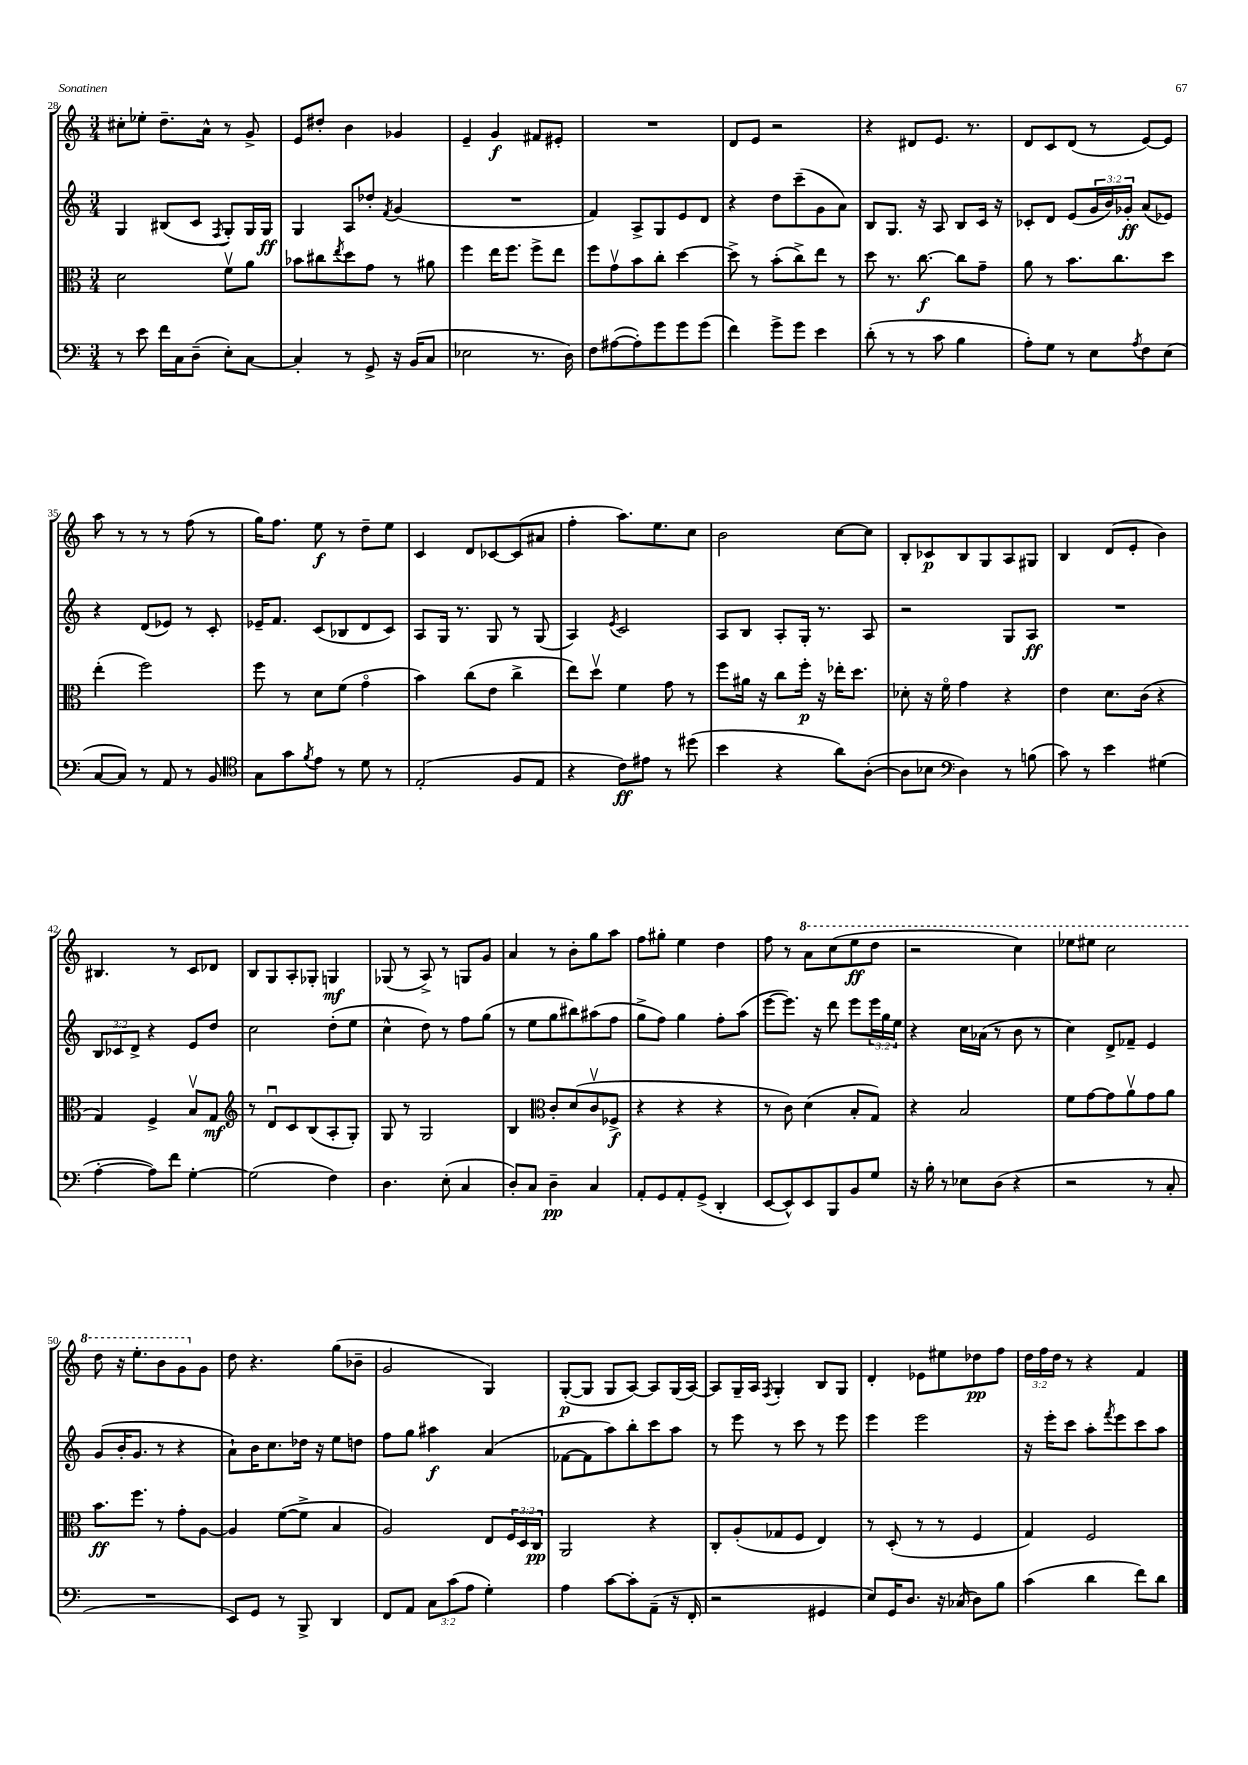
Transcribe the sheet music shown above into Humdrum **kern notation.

**kern	**kern	**kern	**kern
*staff4	*staff3	*staff2	*staff1
*clefF4	*clefC3	*clefG2	*clefG2
*k[]	*k[]	*k[]	*k[]
*M3/4	*M3/4	*M3/4	*M3/4
8r	2d\	4G/	8cc#'\L
8e\	.	.	8ee-'\J
16f\LL	.	(8B#/L	8.dd~\L
16C\J	.	.	.
(8D~\J	.	8c/J	.
.	.	.	16a^^\Jk
.	.	8qF/	.
8E'\L)	8fv\L	8G'/L)	8r
[8C\J	8a\J	16G/L	8g^/
.	.	16G/JJ	.
=	=	=	=
4C'/]	8b-\L	4G/	8e/L
.	8cc#\	.	8dd#'/J
.	8qee/	.	.
8r	8dd\	8A/L	4b\
8GG^/	8g\J	8dd-'/J	.
.	.	8qf/	.
16r	8r	(4g/	4g-/
(16BB/LK	.	.	.
8C/J	8a#\	.	.
=	=	=	=
2E-\	4ff\	2.r	4e~/
.	16ee\LK	.	4g/
.	8.ff\J	.	.
8.r	8ff^\L	.	8f#/L
.	8ee\J	.	8e#'/J
16D\)	.	.	.
=	=	=	=
8F\L	8ff\L	4f/)	2.r
([8A#\	8gv\	.	.
8A#'\])	8b\	8A^/L	.
8g\	8cc'\J	8G/	.
8g\	[4dd\	8e/	.
(8g\J	.	8d/J	.
=	=	=	=
4f\)	8dd^\]	4r	8d/L
.	8r	.	8e/J
8g^\L	(8b'\L	8dd\L	2r
8g\J	8cc^\)	(8ccc~\	.
4e\	8ee\J	8g\	.
.	8r	8a\J)	.
=	=	=	=
(8d'\	8dd\	8B/L	4r
8r	8.r	8.G/J	.
8r	.	.	8d#/L
.	[8.cc\	16r	.
8c\	.	8A/	8.e/J
4B\	8cc\]L	8B/L	.
.	.	.	8.r
.	8g~\J	16c/Jk	.
.	.	16r	.
=	=	=	=
8A'\L)	8a\	8c-'/L	8d/L
8G\J	8r	8d/J	8c/
8r	8.b\L	(8e/L	(8d/J
8E\L	.	24g/L	8r
.	.	24b/)	.
.	8.cc\	.	.
.	.	24g-'/JJ	.
8qA/	.	.	.
8F\	.	(8a/L	[8e/L)
(8E\J	8dd\J	8e-/J)	8e/]J
=	=	=	=
[8C/L	(4ee'\	4r	8aa\
8C/]J)	.	.	8r
8r	2ff\)	(8d/L	8r
8AA/	.	8e-/J)	8r
8r	.	8r	(8ff\
8BB/	.	8c'/	8r
=	=	=	=
*clefC4	*	*	*
8G\L	8ff\	16e-~/LK	16gg\LK)
.	.	8.f/J	8.ff\J
8g\	8r	.	.
8qf/	.	.	.
8e\J	8d\L	(8c/L	8ee\
8r	(8f\J	8B-/	8r
8d\	4go\	8d/	8dd~\L
8r	.	8c/J)	8ee\J
=	=	=	=
(2E'/	4b\)	8A/L	4c/
.	.	16G/Jk	.
.	.	8.r	.
.	(8cc\L	.	8d/L
.	8e\J	8G/	[8c-/
8F/L	4cc^\	8r	(8c-/]
8E/J	.	(8G/	8a#/J
=	=	=	=
4r	8ee\L)	4A/)	4ff'\
.	8ddv\J	.	.
.	.	8qe/	.
8c\L)	4f\	2c/	8.aa\L)
8e#\J	.	.	.
.	.	.	8.ee\
8r	8g\	.	.
(8dd#\	8r	.	8cc\J
=	=	=	=
4b\	8ff\L	8A/L	2b\
.	16a#\Jk	8B/J	.
.	16r	.	.
4r	8cc\L	8A'/L	.
.	16ff'\Jk	16G'/Jk	.
.	16r	8.r	.
8a\L)	16ee-'\LK	.	[8cc\L
.	8.dd\J	.	.
([8A'\J	.	8A/	8cc\]J
=	=	=	=
8A\]L	8d-'\	2r	8B'/L
8B-\J	16r	.	8c-/
.	16fo\	.	.
*clefF4	*	*	*
4D\)	4g\	.	8B/
.	.	.	8G/
8r	4r	8G/L	8A/
(8B\	.	8A/J	8G#/J
=	=	=	=
8c\)	4e\	2.r	4B/
8r	.	.	.
4e\	8.d\L	.	(8d/L
.	.	.	8e'/J
.	(16c\Jk	.	.
(4G#\	4r	.	4b\)
=	=	=	=
[4A'\	4G/)	12B/L	4.B#/
.	.	12c-/	.
.	.	12d^/J	.
8A\]L)	4F^/	4r	.
8f\J	.	.	8r
[4G'\	8Bv/L	8e/L	8c/L
.	8G/J	8dd/J	8d-/J
=	=	=	=
*	*clefG2	*	*
(2G\]	8r	2cc\	8B/L
.	8du/L	.	8G/
.	8c/	.	8A'/
.	(8B/	.	8G-'/J
4F\)	8A'/	(8dd'\L	4G/
.	8G'/J)	8ee\J	.
=	=	=	=
4.D\	8G/	4cc^^\	(8G-/
.	8r	.	8r
.	2G/	8dd\)	8A^/)
(8E'\	.	8r	8r
4C/	.	8ff\L	8G/L
.	.	(8gg\J	8g/J
=	=	=	=
8D'/L)	4B/	8r	4a/
8C/J	.	8ee\L	.
*	*clefC3	*	*
4D~\	8c'/L	8gg\	8r
.	(8d/	8bb#\)	8b'\L
4C/	8cv/	(8aa#\	8gg\
.	8F-^/J	8ff\J	8aa\J
=	=	=	=
8AA'/L	4r	8gg^\L	8ff\L
8GG/	.	8ff\J)	8gg#'\J
8AA'/	4r	4gg\	4ee\
(8GG^/J	.	.	.
4DD'/	4r	8ff'\L	4dd\
.	.	(8aa\J	.
=	=	=	=
[8EE/L	8r	[8eee\L	8ff\
8EE^^/])	8c\)	8.eee\]J)	8r
8EE/	(4d\	.	8aa\L
.	.	16r	.
8BBB/	.	8ddd\	(8ccc\
8BB/	8B'/L	8eee\L	8eee\
8G/J	8G/J)	24eee\L	8ddd\J
.	.	24gg\	.
.	.	24ee\JJ	.
=	=	=	=
16r	4r	4r	2r
16B'\	.	.	.
8r	.	.	.
8E-\L	2B/	16cc\LL	.
.	.	(16a-\JJ	.
(8D\J	.	8r	.
4r	.	8b\	4ccc\)
.	.	8r	.
=	=	=	=
2r	8f\L	4cc\)	8eee-\L
.	[8g\	.	8eee#\J
.	8g\]	8d^/L	2ccc\
.	8av\	8f-~/J	.
8r	8g\	4e/	.
8C'/	8a\J	.	.
=	=	=	=
2.r	8.b\L	(8g/L	8ddd\
.	.	16b'/K	16r
.	8.ff\J	8.g/J	8.eee'\L
.	8r	8r	8bb\
.	8g'\L	4r	8gg\
.	[8A\J	.	8g\J
=	=	=	=
8EE/L)	4A/]	8a`\L)	8dd\
8GG/J	.	16b\K	4.r
.	.	8.cc\	.
8r	([8f\L	.	.
8BBB^/	8f^\]J	16dd-\Jk	.
.	.	16r	.
4DD/	4B/	8ee\L	(8gg\L
.	.	8dd\J	8b-~\J
=	=	=	=
8FF/L	2A/)	8ff\L	2g/
8AA/J	.	8gg\J	.
12C\L	.	4aa#\	.
(12c\	.	.	.
12A\J	.	.	.
4G'\)	8E/L	(4a/	4G/)
.	24F/L	.	.
.	24D/	.	.
.	24C/JJ	.	.
=	=	=	=
4A\	2AA/	[8f-\L	([8G'/L
.	.	8f-\]	8G/]J
[8c\L	.	8aa\)	8G/L
8c'\]	.	8bb'\	[8A/J)
(8AA~\J	4r	8ccc\	8A/]L
16r	.	8aa\J	(16G/L
16FF'/	.	.	[16A/JJ)
=	=	=	=
2r	8C'/L	8r	8A/]L
.	(8A'/	8eee\	16G~/L
.	.	.	16A/JJ
.	.	.	8qF/
.	8G-/	8r	4G'/
.	8F/J	8ccc\	.
4GG#/	4E/)	8r	8B/L
.	.	8eee\	8G/J
=	=	=	=
8E/L)	8r	4eee\	4d'/
16GG/K	(8D'/	.	.
8.D/J	.	.	.
.	8r	2eee\	8e-\L
16r	8r	.	8ee#\
(16C-/	.	.	.
8D\L)	4F/	.	8dd-\
8B\J	.	.	8ff\J
=	=	=	=
(4c\	4G/)	16r	24dd\LL
.	.	.	24ff\
.	.	16eee'\LK	.
.	.	.	24dd\JJ
.	.	8ccc\J	8r
4d\	2F/	8aa'\L	4r
.	.	8qfff/	.
.	.	8eee\	.
8f\L)	.	8ccc\	4f/
8d\J	.	8aa\J	.
==	==	==	==
*-	*-	*-	*-
